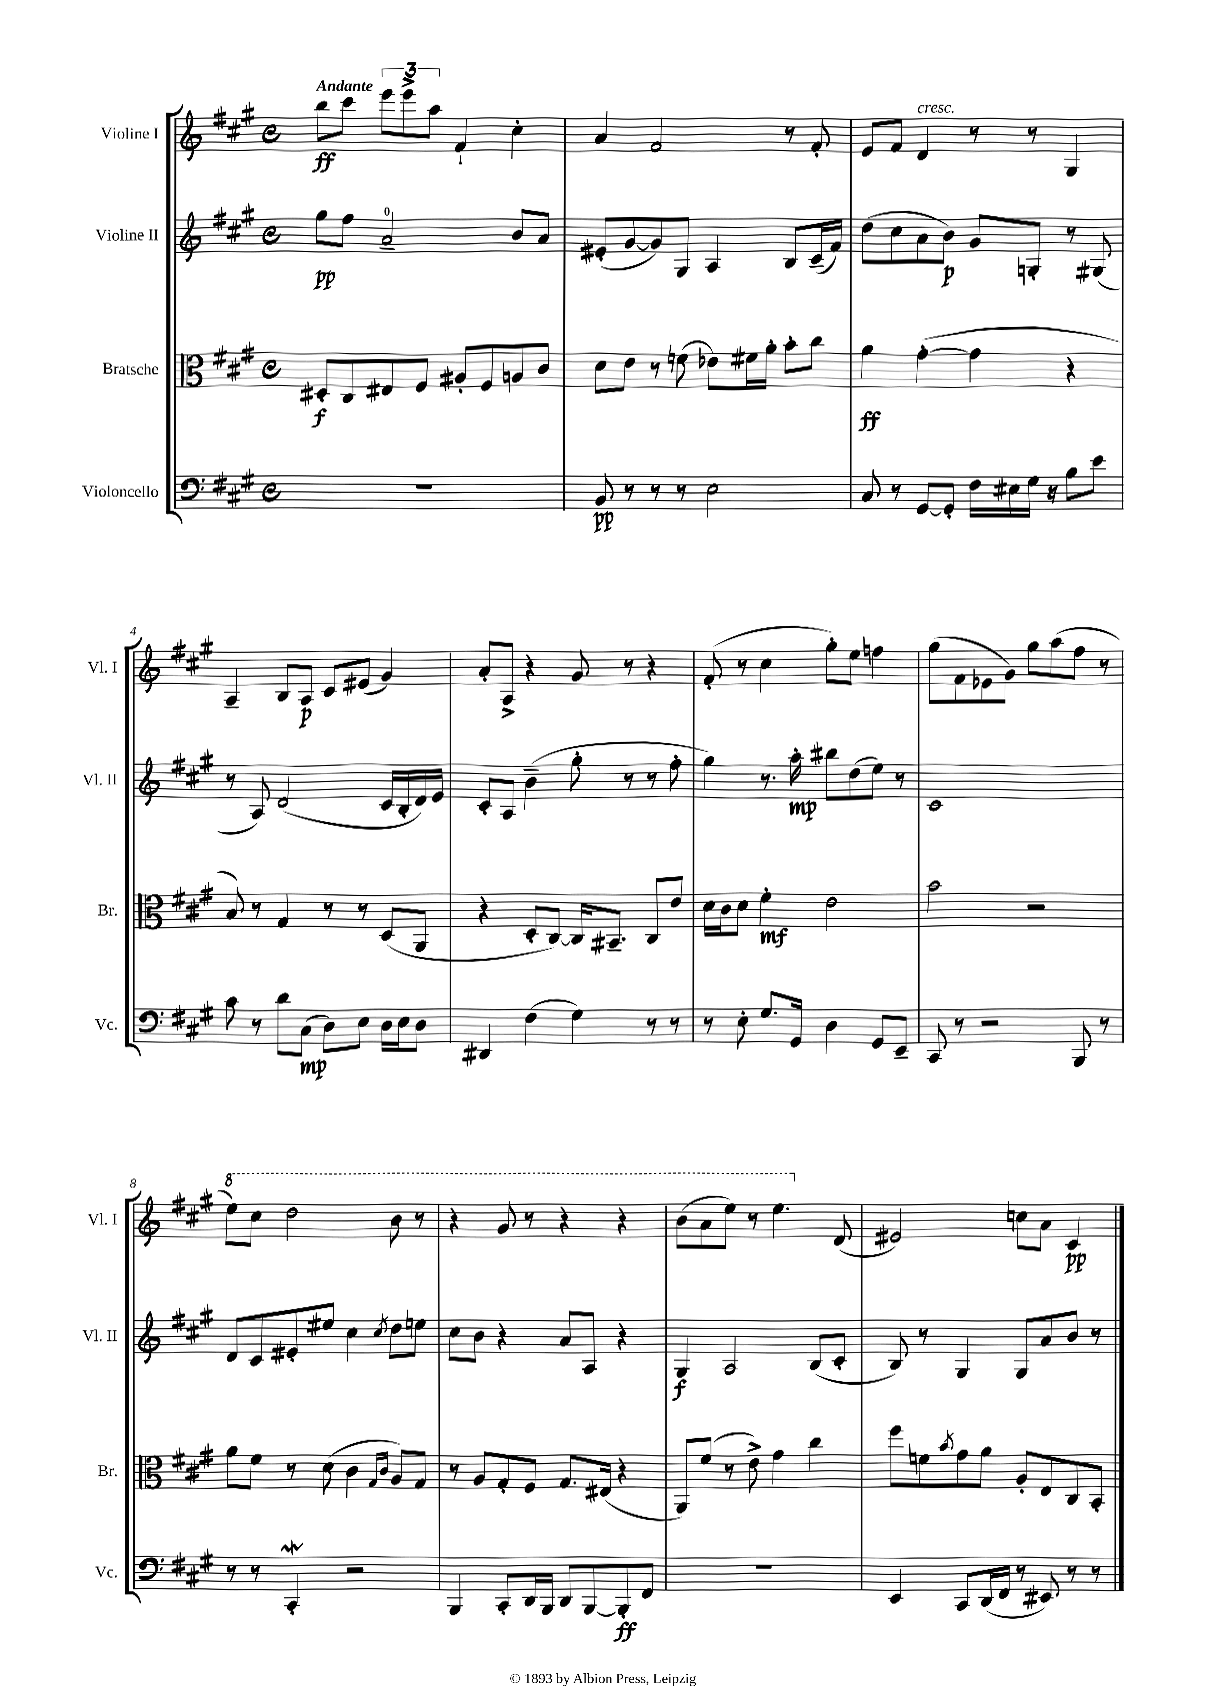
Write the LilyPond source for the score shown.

<<
\new StaffGroup <<
\new Staff = "s0" \with { instrumentName = "Violine I" shortInstrumentName = "Vl. I" } {
    \clef treble \key a \major \defaultTimeSignature \time 4/4 \tempo "Andante"
    b''8\ff cis'''8 \tuplet 3/2 { e'''8 e'''8-> a''8 } fis'4-! cis''4-. |
    a'4 fis'2 r8 fis'8-. |
    e'8 fis'8 d'4^\markup { \italic "cresc." } r8 r8 gis4 |
    a4-- b8 a8\p cis'8 eis'8( gis'4) |
    a'8-. a8-> r4 gis'8 r8 r4 |
    fis'8-.( r8 cis''4 gis''8-.) e''8 f''4 |
    gis''8( fis'8 ees'8 gis'8) gis''8 a''8( fis''8 r8 |
    \ottava #1 e'''8) cis'''8 d'''2 b''8 r8 |
    r4 gis''8 r8 r4 r4 |
    b''8( a''8 e'''8) r8 e'''4. \ottava #0 d'8( |
    eis'2) c''8 a'8 cis'4\pp \bar "|." |
}
\new Staff = "s1" \with { instrumentName = "Violine II" shortInstrumentName = "Vl. II" } {
    \clef treble \key a \major \defaultTimeSignature \time 4/4
    gis''8\pp fis''8 a'2-0-- b'8 a'8 |
    eis'8-.( gis'8~ gis'8) gis8 a4 b8 cis'16--( fis'16) |
    d''8( cis''8 a'8 b'8\p) gis'8 g8-. r8 gis8( |
    r8 a8) d'2( cis'16 b16-. d'16) e'16 |
    cis'8-. a8 b'4--( gis''8-. r8 r8 fis''8-. |
    gis''4) r8. a''16-.\mp bis''8 d''8( e''8) r8 |
    cis'1 |
    d'8 cis'8 eis'8-. eis''8 cis''4 \acciaccatura { cis''8 } d''8 e''8 |
    cis''8 b'8 r4 a'8 a8 r4 |
    gis4\f a2 b8( cis'8-. |
    b8) r8 gis4 gis8 a'8 b'8 r8 \bar "|." |
}
\new Staff = "s2" \with { instrumentName = "Bratsche" shortInstrumentName = "Br." } {
    \clef alto \key a \major \defaultTimeSignature \time 4/4
    dis8-.\f cis8 eis8 fis8 ais8-. fis8 a8 cis'8 |
    d'8 e'8 r8 f'8( ees'8) fis'16 a'16-. b'8-. cis''8 |
    a'4\ff gis'4~-.( gis'4 r4 |
    b8) r8 gis4 r8 r8 d8( a,8 |
    r4 d8-. cis8~) cis16 bis,8.-- cis8 e'8 |
    d'16 cis'16 d'8 fis'4-.\mf e'2 |
    b'2 r2 |
    a'8 fis'8 r8 d'8( cis'4 \grace { gis16 cis'16 } a8) gis8 |
    r8 a8 gis8-. fis8 gis8. eis16( r4 |
    a,8) fis'8( r8 e'8->) gis'4 cis''4 |
    fis''8 f'8 \acciaccatura { b'8 } gis'8 a'8 a8-. e8 cis8 b,8-. \bar "|." |
}
\new Staff = "s3" \with { instrumentName = "Violoncello" shortInstrumentName = "Vc." } {
    \clef bass \key a \major \defaultTimeSignature \time 4/4
    r1 |
    b,8\pp r8 r8 r8 e2 |
    cis8 r8 gis,8~ gis,8-. fis16 eis16 gis16 r16 b8 e'8 |
    cis'8 r8 d'8 cis8\mp( d8) e8 d16 e16 d8 |
    dis,4 fis4( gis4) r8 r8 |
    r8 e8-. gis8. gis,16 d4 gis,8 e,8-- |
    cis,8 r8 r2 b,,8 r8 |
    r8 r8 cis,4-.\mordent r2 |
    b,,4 cis,8-. d,16 b,,16 d,8 b,,8~ b,,8-.\ff fis,8 |
    R1 |
    e,4 cis,8 d,16( fis,16 r8 eis,8) r8 r8 \bar "|." |
}
>>
>>
